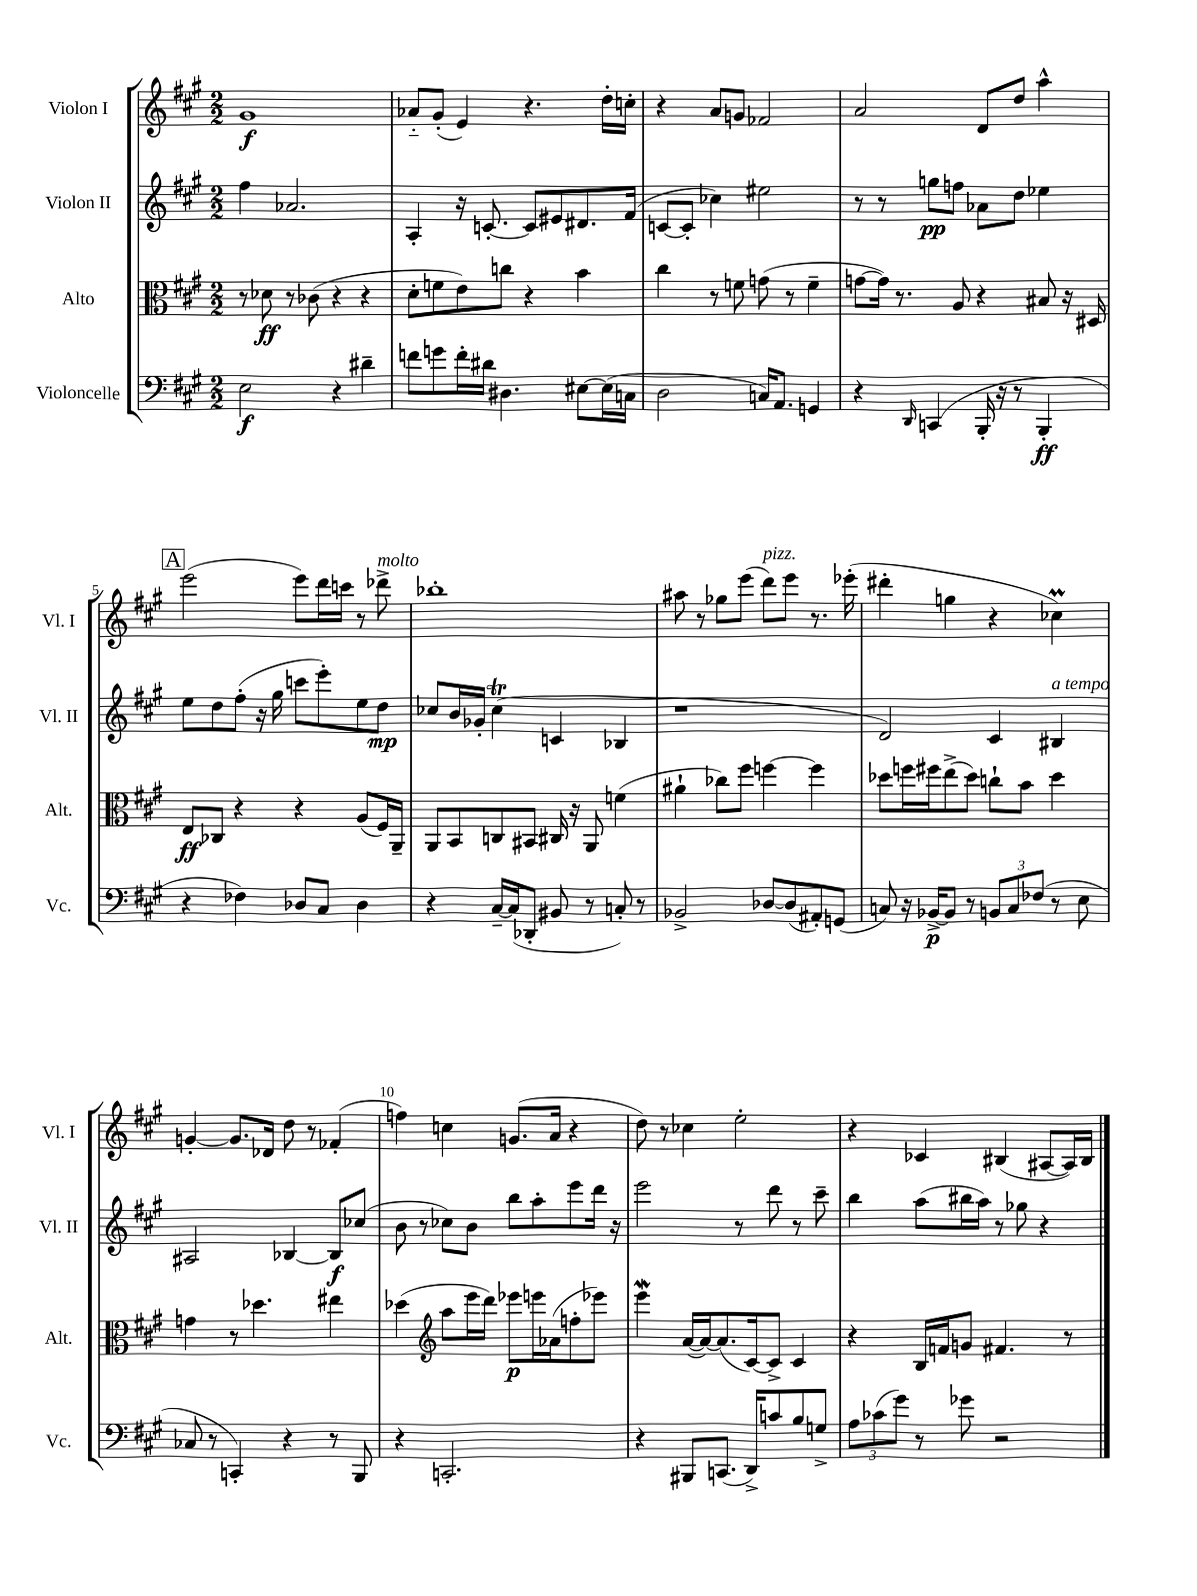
<<
\new StaffGroup <<
\new Staff = "s0" \with { instrumentName = "Violon I" shortInstrumentName = "Vl. I" } {
    \clef treble \key a \major \numericTimeSignature \time 2/2
    gis'1\f |
    aes'8-_ gis'8-.( e'4) r4. d''16-. c''16-. |
    r4 a'8 g'8 fes'2 |
    a'2 d'8 d''8 a''4-^ |
    \mark \markup { \box "A" } e'''2( e'''8) d'''16 c'''16 r8 des'''8->^\markup { \italic "molto" } |
    bes''1-. |
    ais''8 r8 ges''8 e'''8( d'''8^\markup { \italic "pizz." }) e'''8 r8. ees'''16-.( |
    dis'''4-. g''4 r4 ces''4\prall) |
    g'4~-. g'8. des'16 d''8 r8 fes'4-.( |
    f''4) c''4 g'8.( a'16 r4 |
    d''8) r8 ces''4 e''2-. |
    r4 ces'4 bis4( ais8~ ais16) bis16 \bar "|." |
}
\new Staff = "s1" \with { instrumentName = "Violon II" shortInstrumentName = "Vl. II" } {
    \clef treble \key a \major \numericTimeSignature \time 2/2
    fis''4 aes'2. |
    a4-. r16 c'8.~-. c'8 eis'8 dis'8. fis'16( |
    c'8~ c'8-. ces''4) eis''2 |
    r8 r8 g''8\pp f''8 aes'8 d''8 ees''4 |
    \mark \markup { \box "A" } e''8 d''8 fis''8-.( r16 gis''16 c'''8 e'''8-.) e''8 d''8\mp |
    ces''8 b'16 ges'16-. ces''4\trill( c'4 bes4 |
    r1 |
    d'2) cis'4 bis4^\markup { \italic "a tempo" } |
    ais2 bes4~ bes8\f ces''8( |
    b'8 r8 ces''8) b'8 b''8 a''8-. e'''8 d'''16 r16 |
    e'''2 r8 d'''8 r8 cis'''8-- |
    b''4 a''8( bis''16 a''16) r8 ges''8 r4 \bar "|." |
}
\new Staff = "s2" \with { instrumentName = "Alto" shortInstrumentName = "Alt." } {
    \clef alto \key a \major \numericTimeSignature \time 2/2
    r8 des'8\ff r8 ces'8( r4 r4 |
    d'8-. f'8 e'8) c''8 r4 b'4 |
    cis''4 r8 f'8 g'8( r8 f'4-- |
    g'8~ g'16) r8. a8 r4 bis8 r16 dis16 |
    \mark \markup { \box "A" } e8\ff ces8 r4 r4 a8( fis16) a,16-- |
    a,8 b,8 c8 bis,8 cis16 r16 a,8 f'4( |
    ais'4-! ces''8) fis''8 f''4~ f''4 |
    des''8 f''16 fis''16 e''8->( des''8) c''8-! b'8 des''4 |
    g'4 r8 des''4. eis''4 |
    des''4( \clef treble a''8 e'''16 d'''16) ees'''8\p e'''16 aes'16( f''8-. ees'''8) |
    e'''4\mordent a'16~( a'16~) a'8.( cis'16~) cis'8-> cis'4 |
    r4 b16 f'16 g'8 fis'4. r8 \bar "|." |
}
\new Staff = "s3" \with { instrumentName = "Violoncelle" shortInstrumentName = "Vc." } {
    \clef bass \key a \major \numericTimeSignature \time 2/2
    e2\f r4 dis'4-- |
    f'8 g'8 f'16-. dis'16 dis4. eis8~ eis16( c16 |
    d2 c16) a,8. g,4 |
    r4 \grace { d,16 } c,4( b,,16-. r16 r8 b,,4-.\ff |
    \mark \markup { \box "A" } r4 fes4) des8 cis8 des4 |
    r4 cis16~-- cis16( des,8-. bis,8 r8 c8-.) r8 |
    bes,2-> des8~ des8( ais,8-.) g,8( |
    c8) r16 bes,16~->\p bes,8 r8 \tuplet 3/2 { b,8 c8 fes8( } r8 e8 |
    ces8 r8 c,4-.) r4 r8 b,,8 |
    r4 c,2.-. |
    r4 bis,,8 c,8.( d,16->) c'8 b8 g8-> |
    \tuplet 3/2 { a8 ces'8( gis'8) } r8 ges'8 r2 \bar "|." |
}
>>
>>
\layout { \context { \Score \override BarNumber.break-visibility = ##(#f #t #t) barNumberVisibility = #(every-nth-bar-number-visible 5) } }
